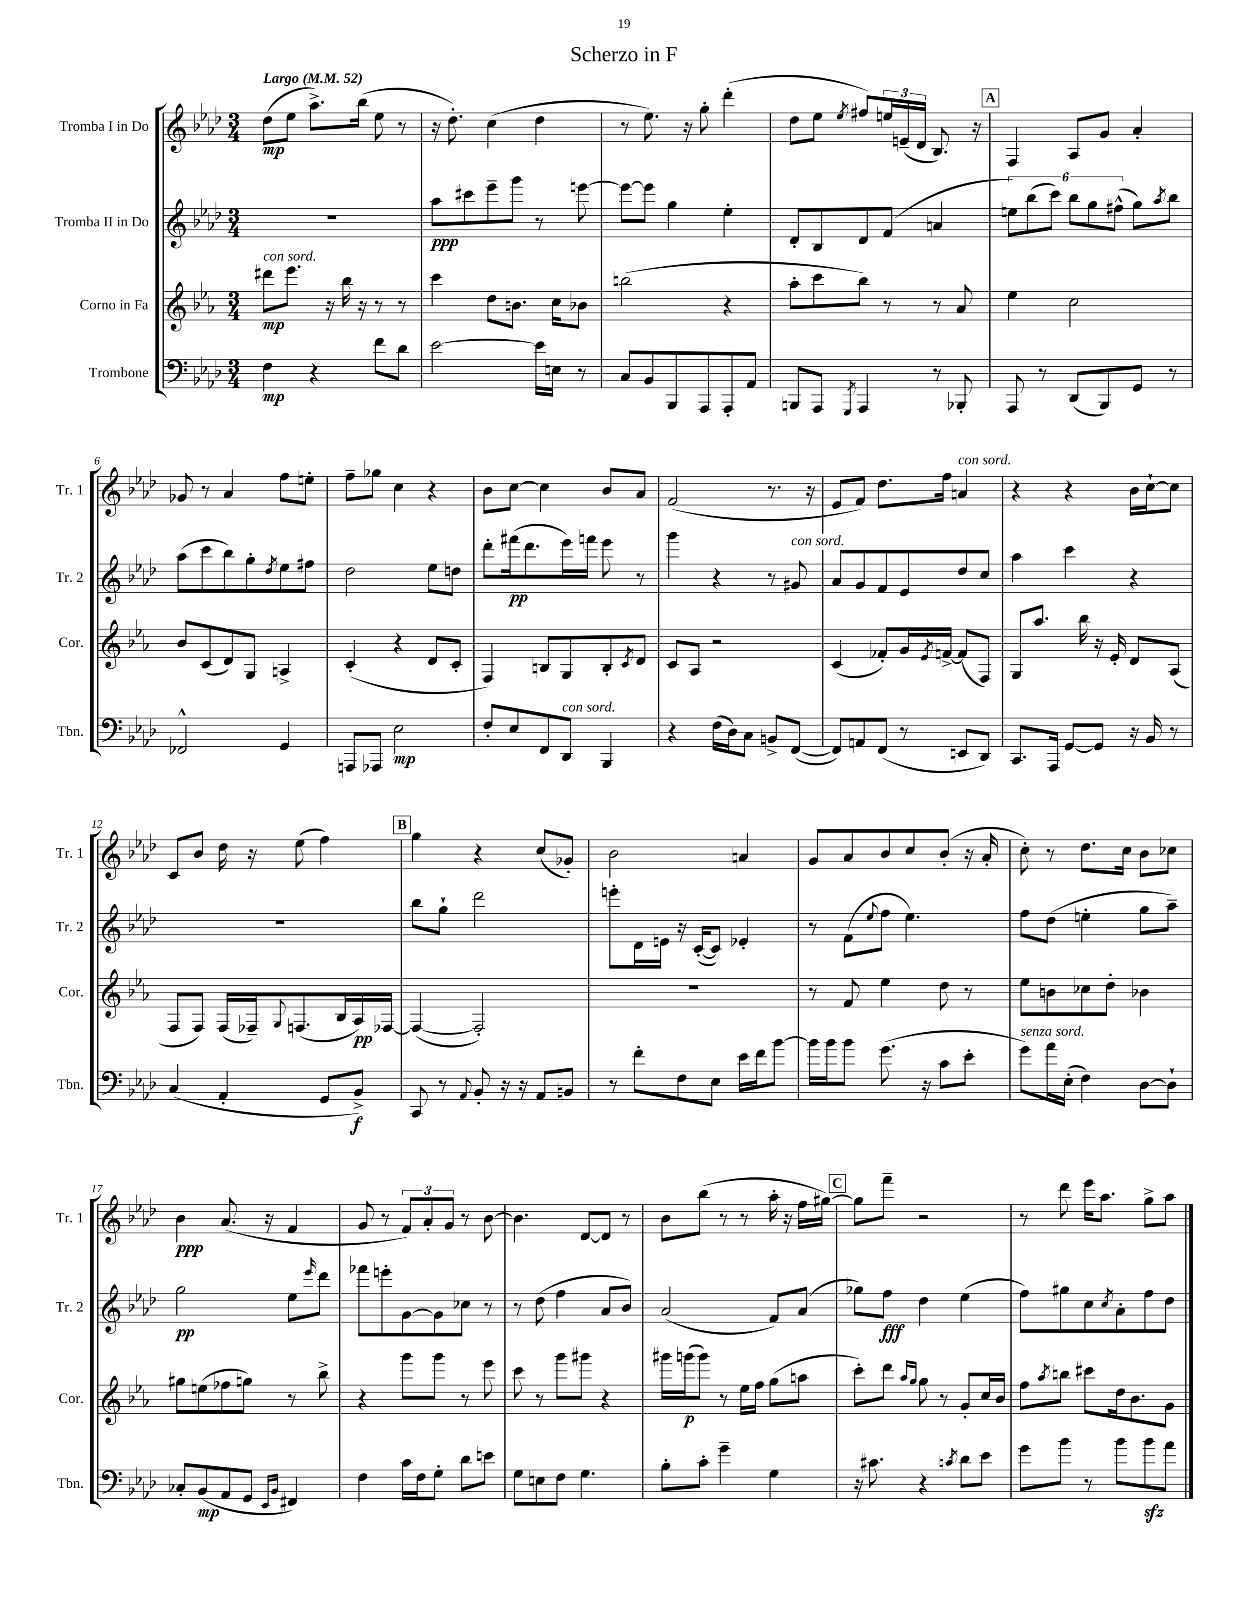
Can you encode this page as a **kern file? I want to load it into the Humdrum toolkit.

**kern	**kern	**kern	**kern
*staff4	*staff3	*staff2	*staff1
*clefF4	*clefG2	*clefG2	*clefG2
*k[b-e-a-d-]	*k[b-e-a-]	*k[b-e-a-d-]	*k[b-e-a-d-]
*M3/4	*M3/4	*M3/4	*M3/4
*MM52	*MM52	*MM52	*MM52
4F\	8ddd#\L	2.r	(8dd-\L
.	8.eee-\J	.	8ee-\J
4r	.	.	8.aa-^\L)
.	16r	.	.
.	16bb-\	.	.
.	16r	.	(16bb-\Jk
8f\L	8r	.	8ee-\
8d-\J	8r	.	8r
=	=	=	=
[2e-\	4ccc\	8aa-\L	16r
.	.	.	8.dd-'\)
.	.	8ccc#\	.
.	8dd\L	8eee-~\	(4cc\
.	8.b\J	8ggg\J	.
16e-\]LL	.	8r	4dd-\
16E\JJ	16cc\LK	.	.
8r	8b-\J	[8eee\	.
=	=	=	=
8C/L	(2bb\	8eee\_L	8r
8BB-/	.	8eee\]J	8.ee-\)
8BBB-/	.	4gg\	.
.	.	.	16r
8AAA-/	.	.	8gg'\
8AAA-'/	4r	4ee-'\	(4ddd-'\
8AA-/J	.	.	.
=	=	=	=
8BBB/L	8aa-'\L	8d-'/L	8dd-\L
8AAA-/J	8ccc\	8B-/	8ee-\J
8qGGG/	.	.	8qee-/
4AAA-/	8bb-\J)	8d-/	8ff#/L)
.	8r	(8f/J	24ee/L
.	.	.	(24e~/
.	.	.	24d-/JJ
8r	8r	4a/	8.B-/)
8BBB-'/	8a-/	.	.
.	.	.	16r
=	=	=	=
8AAA-/	4ee-\	12ee\L)	4F/
.	.	(12bb-\	.
8r	.	.	.
.	.	12ccc\J)	.
(8DD-/L	2cc\	12bb-\L	8A-/L
.	.	12gg\	.
8BBB-/)	.	.	8g/J
.	.	(12ff#^^\J	.
8GG/J	.	8gg\L)	4a-'/
.	.	8qaa-/	.
8r	.	8bb-\J	.
=	=	=	=
2FF-^^/	8b-/L	(8aa-\L	8g-/
.	(8c/	8ccc\	8r
.	8d/)	8bb-\)	4a-/
.	8G/J	8gg'\	.
.	.	8qdd-/	.
4GG/	4A^/	8ee-\	8ff\L
.	.	8ff#\J	8ee'\J
=	=	=	=
8AAA/L	(4c'/	2dd-\	8ff~\L
8AAA-/J	.	.	8gg-\J
2E-\	4r	.	4cc\
.	8d/L	8ee-\L	4r
.	8c'/J	8dd\J	.
=	=	=	=
8F'/L	4F/)	8ddd-'\L	8b-\L
8E-/	.	(16fff#\k	[8cc\J
.	.	8.ddd-\	.
8FF/	8B/L	.	4cc\]
8DD-/J	8G/	16eee-\L)	.
.	.	16fff\JJ	.
4BBB-/	8B'/	8eee-\	8b-/L
.	8qc/	.	.
.	8d/J	8r	8a-/J
=	=	=	=
4r	8c/L	4ggg\	(2f/
.	8A-/J	.	.
(16F\LL	2r	4r	.
16D-\J)	.	.	.
8C\J	.	.	.
8BB^/L	.	8r	8.r
([8FF/J	.	8g#/	.
.	.	.	16r
=	=	=	=
8FF/]L)	(4c/	8a-/L	8e-/L
8AA/	.	8g/	8f/J)
(8FF/J	8f-'/L)	8f/	8.dd-\L
8r	16g/L	8e-/	.
.	8qe-/	.	.
.	[16f^/JJ	.	16ff\Jk
8EE/L	(8f/]L	8dd-/	4a/
8DD-/J)	8F/J)	8cc/J	.
=	=	=	=
8.CC/L	8G/L	4aa-\	4r
.	8.aa-/J	.	.
16AAA-/Jk	.	.	.
[8GG/L	.	4ccc\	4r
.	16bb-\	.	.
8GG/]J	16r	.	.
.	16e-'/	.	.
16r	8d/L	4r	16b-\LL
16BB-/	.	.	[16cc`\J
8r	(8A-/J	.	8cc\]J
=	=	=	=
(4C/	8F/L	2.r	8c/L
.	8F/J)	.	8b-/J
4AA-'/	(16F/LL	.	16dd-\
.	16F-~/J)	.	16r
.	8qqG/	.	.
.	(8.F/	.	(8ee-\
8GG/L	.	.	4ff\)
.	16B-/L	.	.
8BB-^/J)	16A-/)	.	.
.	[16F-/JJ	.	.
=	=	=	=
8CC/	(4F-/_	8bb-\L	4gg\
8r	.	8gg`\J	.
8qqAA-/	.	.	.
8BB-'/	2F-'/])	2ddd-\	4r
16r	.	.	.
16r	.	.	.
8AA-/L	.	.	(8cc/L
8BB/J	.	.	8g-'/J)
=	=	=	=
8r	2.r	8eee'\L	2b-\
8f'\L	.	16d-\L	.
.	.	16e\JJ	.
8F\	.	16r	.
.	.	([16c'/LK	.
8E-\J	.	8c/]J)	.
16e-\LL	.	4e-'/	4a/
16f\J	.	.	.
[8b-\J	.	.	.
=	=	=	=
16b-\]LL	8r	8r	8g/L
16b-\J	.	.	.
8b-\J	8f/	(8f\L	8a-/
.	.	8qqee-/	.
(8.g\	4ee-\	8ff\J	8b-/
.	.	4.ee-\)	8cc/
16r	.	.	.
8c\L	8dd\	.	(8b-'/J
8e-'\J	8r	.	16r
.	.	.	16a-'/
=	=	=	=
8g\L)	8ee-\L	8ff\L	8cc'\)
16a-\L	8b\	(8dd-\J	8r
(16E-'\JJ	.	.	.
4F\)	8cc-\	4ee'\	8.dd-\L
.	8dd'\J	.	.
.	.	.	16cc\Jk
[8D-\L	4b-\	8gg\L	8b-\L
8D-`\]J	.	8aa-~\J)	8cc-\J
=	=	=	=
8C-'/L	8gg#\L	2gg\	4b-\
(8BB-/	(8ee\	.	.
8AA-/	8ff-\	.	(8.a-/
8GG/J	8gg\J)	.	.
.	.	.	16r
16qqEE-/LL	.	.	.
16qqBB-/JJ	.	.	.
4FF#/)	8r	8ee-\L	4f/
.	.	16qqeee-/	.
.	8bb-^\	8ddd-\J	.
=	=	=	=
4F\	4r	8fff-\L	8g/
.	.	8eee'\	8r
16c\LL	8ggg\L	[8g\	12f/L)
16F\J	.	.	.
.	.	.	12a-'/
8G'\J	8ggg\J	8g\]	.
.	.	.	12g/J
8d-\L	8r	8cc-\J	8r
8e\J	8eee-\	8r	[8b-\
=	=	=	=
8G\L	8ccc\	8r	4.b-\]
8E\	8r	(8dd-\	.
8F\J	8ggg\L	4ff\	.
4.G\	8ggg#\J	.	[8d-/L
.	4r	8a-/L	8d-/]J
.	.	8b-/J)	8r
=	=	=	=
8B-'\L	16ggg#\LL	(2a-/	8b-\L
.	(16ggg\J	.	.
8c'\J	8ggg\J)	.	(8bb-\J
4g~\	8r	.	8r
.	16ee-\LL	.	8r
.	16ff\JJ	.	.
4G\	(8gg\L	8f/L)	16aa-'\
.	.	.	16r
.	8aa\J	(8a-/J	16ff\LL
.	.	.	[16gg#\JJ)
=	=	=	=
16r	8ccc'\L)	8gg-\L)	8gg#\]L
8.c#\	.	.	.
.	8ddd\J	8ff\J	8fff~\J
.	16qqaa-/LL	.	.
.	16qqgg/JJ	.	.
4r	8gg\	4dd-\	2r
.	8r	.	.
8qc/	.	.	.
8d-\L	8g'/L	(4ee-\	.
8e-\J	16cc/L	.	.
.	16b-/JJ	.	.
=	=	=	=
8g\L	8ff\L	8ff\L)	8r
.	8qaa-/	.	.
8b-\J	8bb\J	8gg#\	8ddd-\
8r	8ccc#\L	8cc\	16eee-\LK
.	.	.	8.aa-\J
.	.	8qcc/	.
8b-\L	16dd\k	8a-'\	.
.	8.b-\	.	.
8b-\	.	8ff\	8gg^\L
8a-\J	8g\J	8dd-\J	8aa-\J
==	==	==	==
*-	*-	*-	*-
